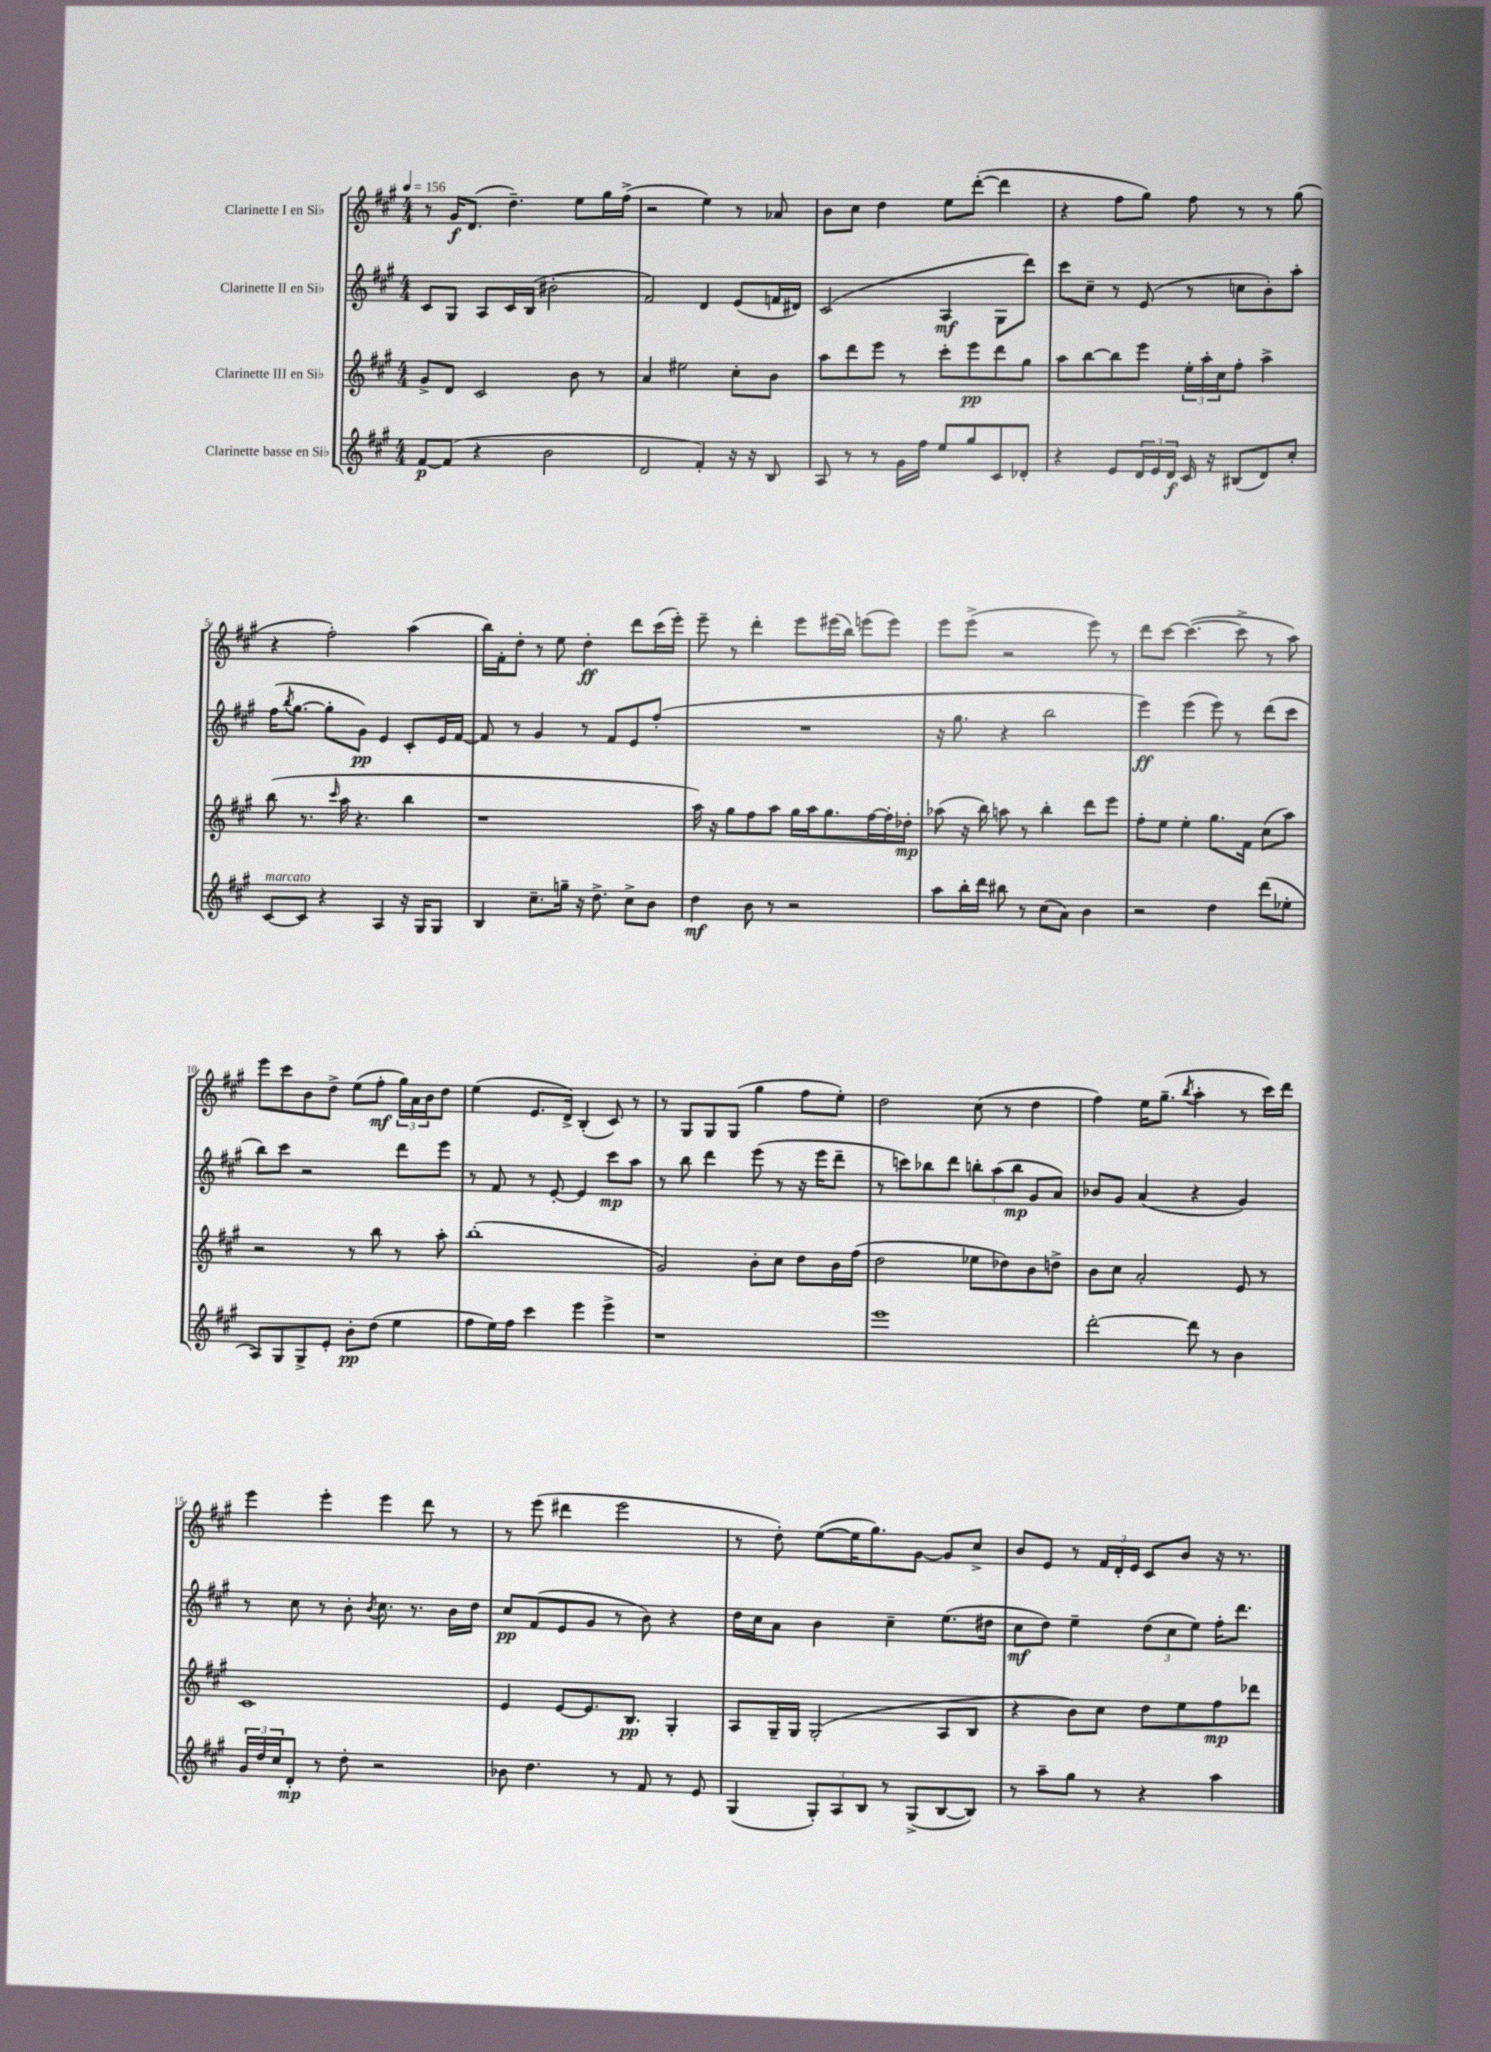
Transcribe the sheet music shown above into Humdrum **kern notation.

**kern	**kern	**kern	**kern
*staff4	*staff3	*staff2	*staff1
*clefG2	*clefG2	*clefG2	*clefG2
*k[f#c#g#]	*k[f#c#g#]	*k[f#c#g#]	*k[f#c#g#]
*M4/4	*M4/4	*M4/4	*M4/4
*MM156	*MM156	*MM156	*MM156
[8f#/L	8g#^/L	8c#/L	8r
(8f#/]J	8d/J	8G#/J	16g#/LK
.	.	.	(8.d/J
4r	2c#/	8A/L	.
.	.	16c#/L	4.dd~\)
.	.	(16B/JJ	.
2b\	.	2b#'\	.
.	8b\	.	8ee\L
.	8r	.	16gg#\L
.	.	.	(16ff#^\JJ
=	=	=	=
2d/	4a/	2f#/)	2r
.	2ee#\	.	.
4f#'/)	.	4d/	4ee\)
16r	8cc#'\L	(8e/L	8r
16r	.	.	.
8B/	8b\J	16f/L	8a-/
.	.	16d#/JJ)	.
=	=	=	=
8A/	8aa\L	(2c#/	8b\L
8r	8ddd\	.	8cc#\J
8r	8eee\J	.	4dd\
16g#\LL	8r	.	.
16ff#\JJ	.	.	.
8ee/L	8ccc#'\L	4A/	8ee\L
8gg#/	8eee\	.	([8ddd'\J
8c#/	8ddd\	8G#\L	4ddd\]
8d-'/J	8gg#\J	8ddd\J)	.
=	=	=	=
4r	8aa\L	8ccc#\L	4r
.	[8bb\	8cc#~\J	.
8e/L	8bb\]	8r	8ff#\L
24d/L	8eee\J	(8e/	8gg#\J)
24e/	.	.	.
24d/JJ	.	.	.
16c#/	24ee'\LL	8r	8ff#\
.	24aa'\	.	.
16r	.	.	.
.	24cc#\J	.	.
(8B#/L	8ff#'\J	8cc\L	8r
8d/)	4aa^\	8b'\)	8r
8cc#'/J	.	8aa'\J	(8gg#\
=	=	=	=
[8c#/L	(8bb\	(16ff#\LK	4r
.	.	8qbb/	.
.	.	[8.gg#\J	.
8c#/]J	8.r	.	.
4r	.	8gg#'\]L	2ff#'\)
.	16qqccc#/	.	.
.	16aa\	.	.
.	4.r	8g#\J)	.
4A/	.	4e/	.
16r	4bb\	8c#'/L	(4aa\
16G#/LK	.	.	.
8G#/J	.	16e/L	.
.	.	[16f#/JJ	.
=	=	=	=
4B/	1r	8f#/]	16bb\LL)
.	.	.	16f#'\J
.	.	8r	8dd'\J
8.cc#~\L	.	4g#/	8r
.	.	.	8ee\
16gg~\Jk	.	.	.
16r	.	8r	4dd'\
8.dd^\	.	.	.
.	.	8f#/L	.
8cc#^\L	.	8e/	8ddd\L
8b\J	.	(8ff#'/J	(16ccc#\L
.	.	.	16eee'\JJ)
=	=	=	=
4dd\	16aa\)	1r	8eee~\
.	16r	.	.
.	8gg#\L	.	8r
8b\	8ff#\	.	4ddd'\
8r	8aa\J	.	.
2r	16gg#\LL	.	8eee\L
.	16aa\J	.	.
.	8.gg#\	.	(16eee#\L
.	.	.	16bb\JJ)
.	.	.	(8eee\L
.	[16ff#\L	.	.
.	16ff#'\]	.	8eee\J)
.	16dd-'\JJ	.	.
=	=	=	=
8aa\L	(8aa-\	16r	8eee\L
.	.	8.gg#\	.
16bb'\L	16r	.	(8eee^\J
16ddd\JJ	16bb\)	.	.
8bb#\	8aa\	4r	2r
8r	8r	.	.
(8cc#\L	4bb'\	2bb\	.
8a\J)	.	.	.
4b\	8ddd\L	.	8eee\)
.	8eee\J	.	8r
=	=	=	=
2r	8ff#'\L	4eee\)	8ddd\L
.	8ee\J	.	[8ccc#\J
.	4ee'\	(4eee\	(4.ccc#\_
4dd\	8.gg#\L	8eee\)	.
.	.	8r	8ccc#^\]
.	16f#\Jk	.	.
(8ddd\L	(8cc#\L	(8ddd\L	8r
8ee-'\J	8aa\J)	8ccc#\J	8aa\)
=	=	=	=
8A/L)	2r	8bb\L)	8eee\L
8G#/	.	8ccc#\J	8ccc#\
8G#^/	.	2r	8b\
8e'/J	.	.	8dd^\J
8b'\L	8r	.	(8ee\L
(8dd\J	8bb\	.	8ff#'\J
4ee\	8r	8ddd\L	24gg#\LL)
.	.	.	24a\
.	.	.	24b\J
.	8aa'\	8eee\J	8dd\J
=	=	=	=
8ff#\L	(1bb'	8r	(4ee\
16ee\L)	.	8f#/	.
16ff#\JJ	.	.	.
4ccc#\	.	8r	8.e/L
.	.	[8e'/	.
.	.	.	16d^/Jk)
4eee\	.	4e/]	(4B'/
4eee^\	.	8ccc#\L	8c#/)
.	.	8aa\J	8r
=	=	=	=
1r	2g#/)	8r	8r
.	.	8bb\	8G#/L
.	.	4ddd\	8G#/
.	.	.	(8G#/J
.	8b'\L	(8eee\	4gg#\
.	8cc#\J	8r	.
.	8dd\L	16r	8ff#\L
.	.	16eee\LK	.
.	16b\L	8ddd~\J	8ee'\J)
.	(16ff#\JJ	.	.
=	=	=	=
1eee	2dd\	8r	2dd\
.	.	8ccc\L)	.
.	.	8bb-\	.
.	.	8ddd\J	.
.	8ee-\L	12bb'\L	(8cc#\
.	.	(12aa\	.
.	8dd-\)	.	8r
.	.	12bb\J	.
.	8b\	8g#/L	4dd\
.	8dd^\J	8a/J)	.
=	=	=	=
[2ddd'\	8b\L	8b-/L	4ff#\)
.	8cc#\J	8g#/J	.
.	2a'/	(4a/	16ee\LK
.	.	.	(8.gg#~\J
.	.	.	8qbb/
8ddd\]	.	4r	4aa'\
8r	.	.	.
4b\	8e/	4g#/)	8r
.	8r	.	16ccc#\LL)
.	.	.	16ddd\JJ
=	=	=	=
24g#/LL	1c#	8r	4eee\
24dd/	.	.	.
24cc#/J	.	.	.
8d'/J	.	8cc#\	.
8r	.	8r	4eee'\
8dd'\	.	8b'\	.
.	.	8qb/	.
2r	.	8.cc#\	4eee\
.	.	8.r	.
.	.	.	8ddd\
.	.	16b\LL	8r
.	.	16dd\JJ	.
=	=	=	=
8b-\	4e/	8cc#/L	8r
4.dd\	.	(8f#/	(8eee\
.	[8e/L	8e/	4ddd#\
.	8.e/]	8g#/J	.
8r	.	8r	2eee\
.	8.B/J	.	.
8f#/	.	8b\)	.
8r	4G#'/	4r	.
8e/	.	.	.
=	=	=	=
(4G#/	8A/L	16dd\LL	8r
.	.	16cc#\J	.
.	16G#~/L	8a\J	8dd'\)
.	16G#/JJ	.	.
12G#'/L)	(2G#'/	4b\	([8ee\L
12A/	.	.	.
.	.	.	16ee\]K
12B/J	.	.	.
.	.	.	8.gg#\)
8r	.	4cc#~\	.
(8G#^/L	.	.	[8g#\J
[8B/	8A/L	(8.ee\L	8g#/]L
8B/]J)	8B/J	.	8cc#^/J
.	.	16dd#\Jk	.
=	=	=	=
8r	4r	8cc#\L	8b/L
8aa~\L	.	8dd\J)	8e/J
8gg#\J	8b\L)	4ee~\	8r
8r	8cc#\J	.	24f#/LL
.	.	.	24d'/
.	.	.	24e/JJ
4r	8dd\L	(12dd\L	8c#/L
.	.	12cc#\	.
.	8ee\	.	8b/J
.	.	12ee\J)	.
4aa\	8ff#\	16ff#'\LK	16r
.	.	8.ddd\J	8.r
.	8ddd-\J	.	.
==	==	==	==
*-	*-	*-	*-
